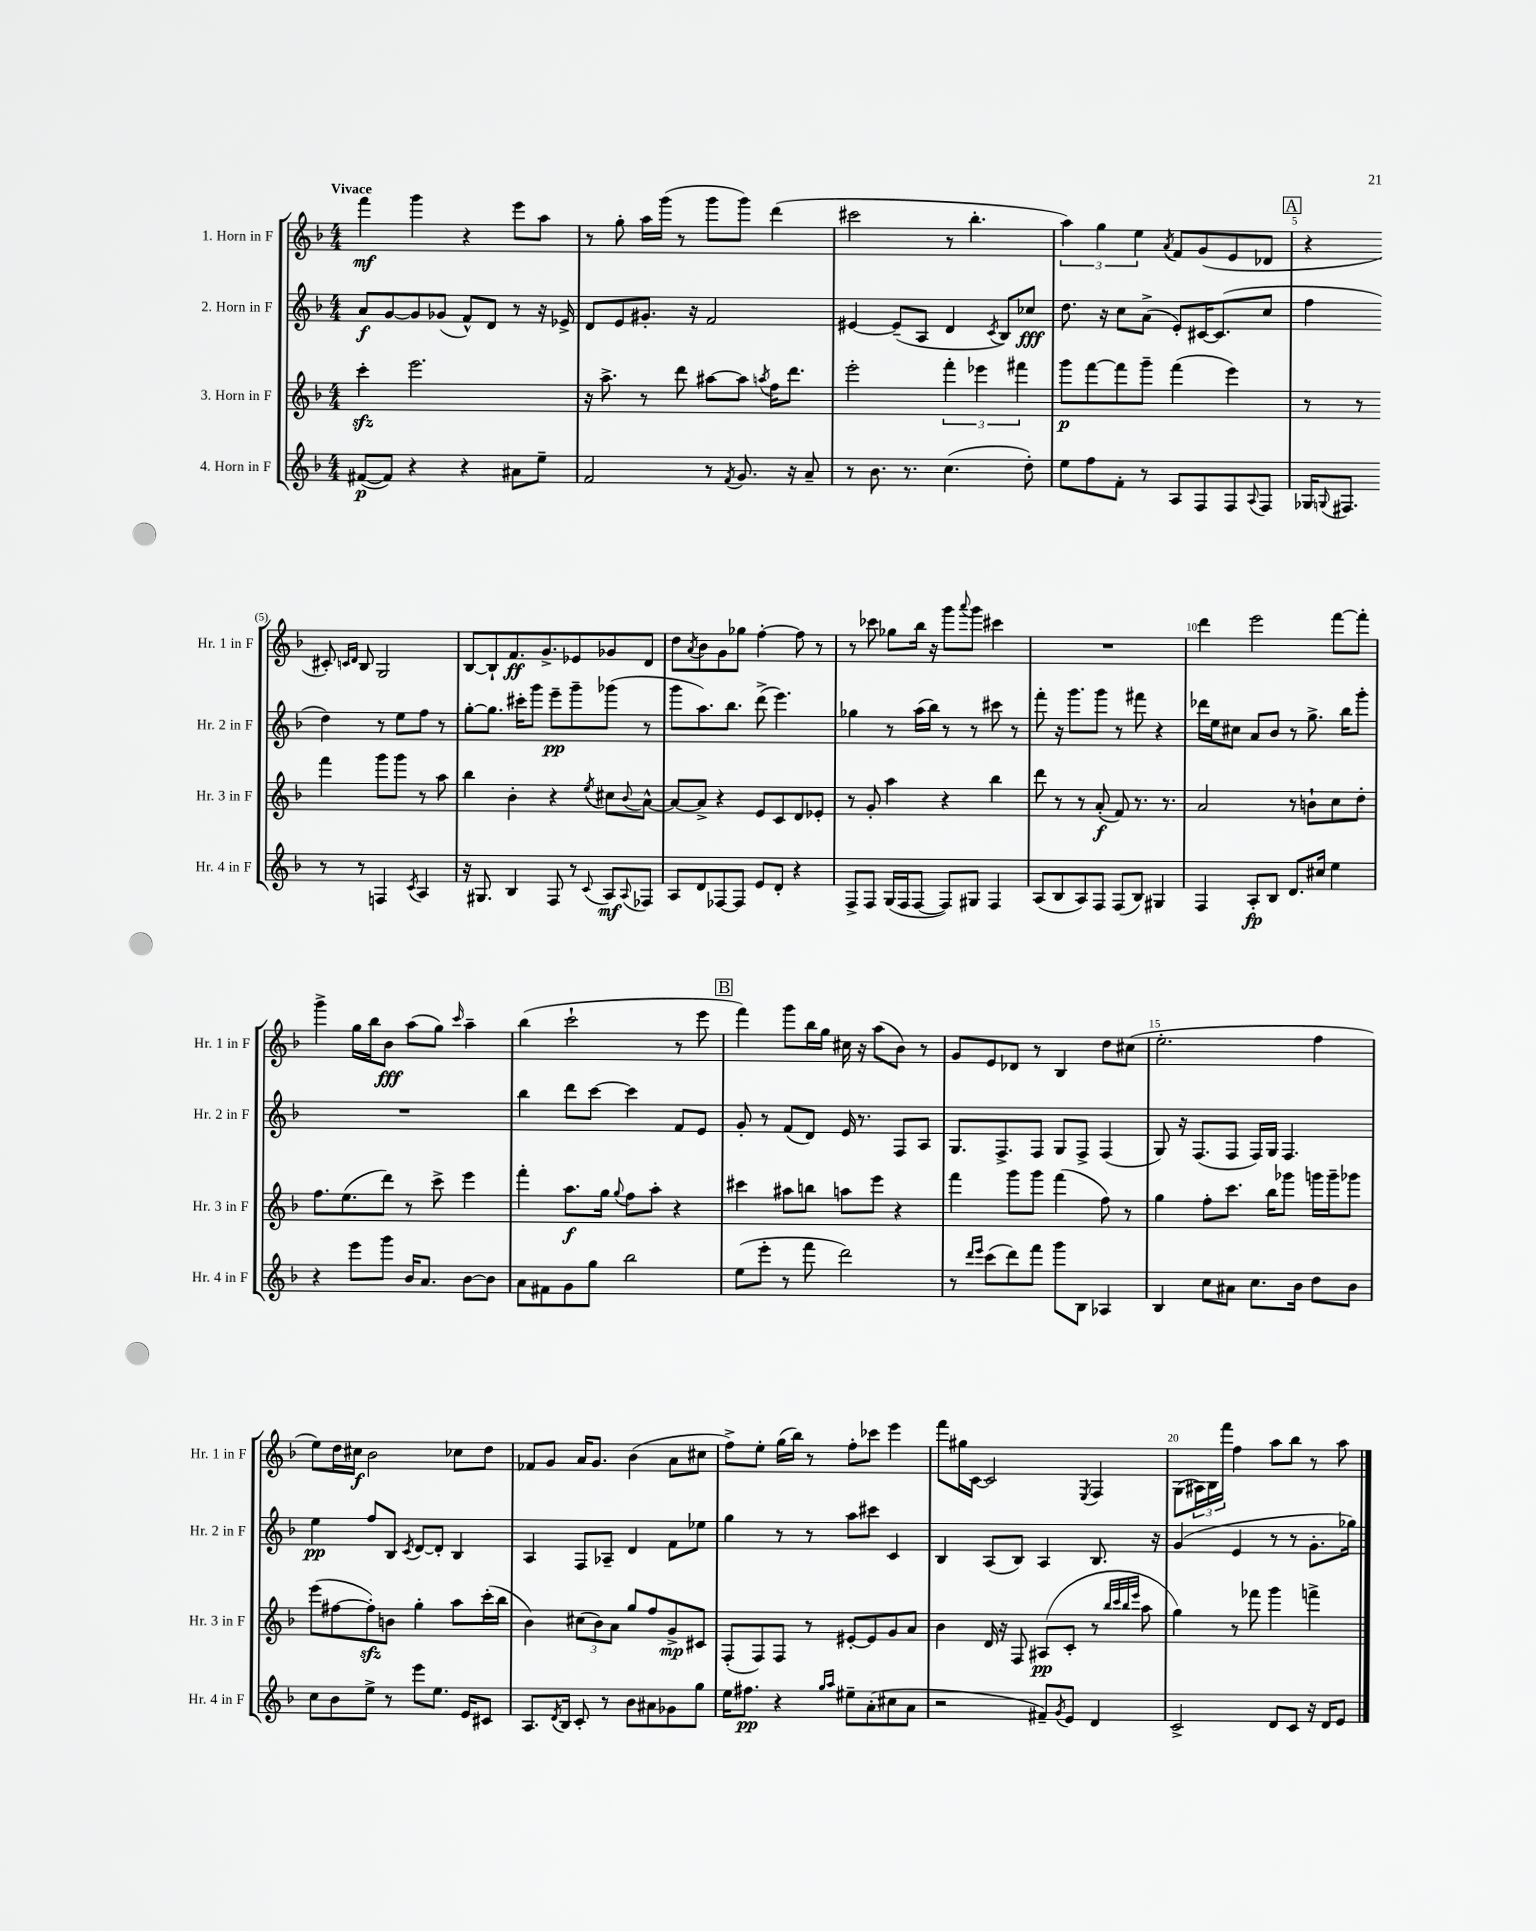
<<
\new StaffGroup <<
\new Staff = "s0" \with { instrumentName = "1. Horn in F" shortInstrumentName = "Hr. 1 in F" } {
    \clef treble \key f \major \numericTimeSignature \time 4/4 \tempo "Vivace"
    f'''4\mf g'''4 r4 e'''8 a''8 |
    r8 g''8-. a''16 g'''16( r8 g'''8 g'''8) d'''4( |
    cis'''2 r8 bes''4.-. |
    \tuplet 3/2 { a''4) g''4 e''4 } \acciaccatura { a'8 } f'8 g'8( e'8 des'8 |
    \mark \markup { \box "A" } r4 cis'8-.) \grace { c'16 d'16 } bes8 g2 |
    bes8~ bes8-! f'8.\ff g'8.-> ees'8 ges'8 d'8 |
    d''8 \acciaccatura { a'8 } bes'8 g'8 ges''8 f''4~-. f''8 r8 |
    r8 ces'''8 ges''8 bes''16 r16 g'''8 \appoggiatura { a'''8 } g'''8 cis'''4 |
    R1 |
    d'''4 e'''2 f'''8~ f'''8-. |
    g'''4-> g''16 bes''16 bes'8\fff a''8( g''8) \grace { c'''16 } a''4-- |
    bes''4( c'''2-! r8 e'''8 |
    \mark \markup { \box "B" } f'''4) g'''8 bes''16 g''16 cis''16 r16 a''8( bes'8) r8 |
    g'8 e'8 des'8 r8 bes4 d''8 cis''8( |
    e''2.-. f''4 |
    e''8) d''16 cis''16\f bes'2 ces''8 d''8 |
    fes'8 g'8 a'16 g'8. bes'4( a'8 cis''8 |
    f''8->) e''8-. g''16( bes''16) r8 f''8-. ces'''8 e'''4 |
    f'''8 gis''16 c'16~ c'2 \acciaccatura { e8 } f4 |
    g8( \tuplet 3/2 { ais16) bes16 f'''16 } f''4 a''8 bes''8 r8 a''8 \bar "|." |
}
\new Staff = "s1" \with { instrumentName = "2. Horn in F" shortInstrumentName = "Hr. 2 in F" } {
    \clef treble \key f \major \numericTimeSignature \time 4/4
    a'8\f g'8~ g'8 ges'8( f'8-^) d'8 r8 r16 ees'16-> |
    d'8 e'8 gis'8.-. r16 f'2 |
    eis'4~ eis'8--( a8 d'4 \acciaccatura { c'8 } bes8) ces''8\fff |
    d''8. r16 c''8 a'8->( e'8-.) cis'16~ cis'8.( c''8 |
    \mark \markup { \box "A" } f''4 d''4) r8 e''8 f''8 r8 |
    g''8~-. g''8. cis'''16-. g'''8 e'''8--\pp g'''8-- ges'''8( r8 |
    g'''8 a''8.) bes''8. d'''8->( e'''4.) |
    ges''4 r8 a''16( bes''16) r8 r8 cis'''8 r8 |
    f'''8-. r16 g'''8. g'''8 r8 fis'''8 r4 |
    des'''16 e''16 cis''8 a'8 bes'8 r8 g''8.-> bes''16 g'''8-. |
    R1 |
    bes''4 d'''8 c'''8~ c'''4 f'8 e'8 |
    \mark \markup { \box "B" } g'8-. r8 f'8( d'8) e'16 r8. f8 a8 |
    g8. f8.-> f8 g8 f8-> f4( |
    g8) r16 f8.( f8 f16) g16 f4. |
    e''4\pp f''8 bes8 \acciaccatura { c'8 } d'8~ d'8-. bes4 |
    a4 f8 aes8-- d'4 f'8 ees''8 |
    g''4 r8 r8 a''8 cis'''8 c'4 |
    bes4 a8( bes8) a4 bes8. r16 |
    g'4( e'4 r8 r8 g'8.-. ges''16) \bar "|." |
}
\new Staff = "s2" \with { instrumentName = "3. Horn in F" shortInstrumentName = "Hr. 3 in F" } {
    \clef treble \key f \major \numericTimeSignature \time 4/4
    c'''4-.\sfz e'''2. |
    r16 a''8.-> r8 d'''8 ais''8~ ais''8 \acciaccatura { a''8 } f''16 d'''8. |
    e'''2-. \tuplet 3/2 { f'''4-. ees'''4 fis'''4 } |
    g'''8\p f'''8~ f'''8 g'''8-- f'''4( e'''4) |
    \mark \markup { \box "A" } r8 r8 f'''4 g'''8 g'''8 r8 a''8 |
    bes''4 bes'4-. r4 \acciaccatura { e''8 } cis''8 \appoggiatura { bes'8 } a'8~-^ |
    a'8~ a'8-> r4 e'8 c'8 d'8 ees'8-. |
    r8 g'8-. a''4 r4 bes''4 |
    d'''8 r8 r8 a'8-.\f( f'8) r8. r8. |
    a'2 r8 b'8-! c''8 d''8-. |
    f''8. e''8.( d'''8) r8 c'''8-> e'''4 |
    f'''4-. a''8.\f g''16 \appoggiatura { g''8 } f''8 a''8-. r4 |
    \mark \markup { \box "B" } cis'''4 ais''8 b''8 a''8 e'''8 r4 |
    f'''4 g'''8 g'''8 f'''4( f''8) r8 |
    g''4 f''8-. c'''8. bes''16 ges'''8 g'''16 g'''16-- ges'''8 |
    e'''8( fis''8~ fis''8-.\sfz) b'8 g''4-. a''8 c'''16-.( bes''16 |
    bes'4) \tuplet 3/2 { cis''8( bes'8) a'8 } g''8 f''8 g'8->\mp cis'8 |
    f8-.( f8) f8 r8 eis'8~-. eis'8 g'8 a'8 |
    bes'4 d'16 r16 f8 ais8\pp( c'8-. r8 \grace { bes''32 c'''32 bes''32 e'''32 } a''8 |
    g''4) r8 fes'''8 g'''4 f'''4-> \bar "|." |
}
\new Staff = "s3" \with { instrumentName = "4. Horn in F" shortInstrumentName = "Hr. 4 in F" } {
    \clef treble \key f \major \numericTimeSignature \time 4/4
    fis'8~\p( fis'8) r4 r4 ais'8 e''8-- |
    f'2 r8 \acciaccatura { f'8 } g'8. r16 a'8-- |
    r8 bes'8. r8. c''4.( d''8-.) |
    e''8 f''8 f'8-. r8 a8 f8 f8 \appoggiatura { a8 } f8 |
    \mark \markup { \box "A" } ges16 \appoggiatura { g8 } fis8. r8 r8 f4 \acciaccatura { c'8 } a4 |
    r16 gis8. bes4 f8 r8 \appoggiatura { c'8 } a8\mf \appoggiatura { a8 } fes8 |
    a8 d'8 fes8~ fes8 e'8 d'8-. r4 |
    f8-> f8 g16( f16 f8~ f8) gis8 f4 |
    a8( bes8 a8) f8 f8( bes8) gis4 |
    f4 a8-.\fp bes8 d'8. cis''16 e''4 |
    r4 e'''8 g'''8 bes'16 a'8. bes'8~ bes'8 |
    a'8 fis'8 g'8 g''8 bes''2 |
    \mark \markup { \box "B" } e''8( e'''8-. r8 f'''8 d'''2) |
    r8 \grace { d'''16 e'''16 } c'''8( d'''8) f'''8 g'''8 bes8 aes4 |
    bes4 c''8 ais'8 c''8. bes'16 d''8 bes'8 |
    c''8 bes'8 e''8-> r8 e'''8 e''8. e'16 cis'8 |
    a8. \acciaccatura { d'8 } bes16 c'8-. r8 bes'8 ais'8 ges'8 g''8 |
    e''16 fis''8.\pp r4 \grace { g''16 a''16 } eis''8-- a'8-.( cis''8 a'8 |
    r2 fis'8--) \acciaccatura { g'8 } e'8 d'4 |
    c'2-> d'8 c'8 r16 d'16 e'8 \bar "|." |
}
>>
>>
\layout { \context { \Score \override BarNumber.break-visibility = ##(#f #t #t) barNumberVisibility = #(every-nth-bar-number-visible 5) } }
